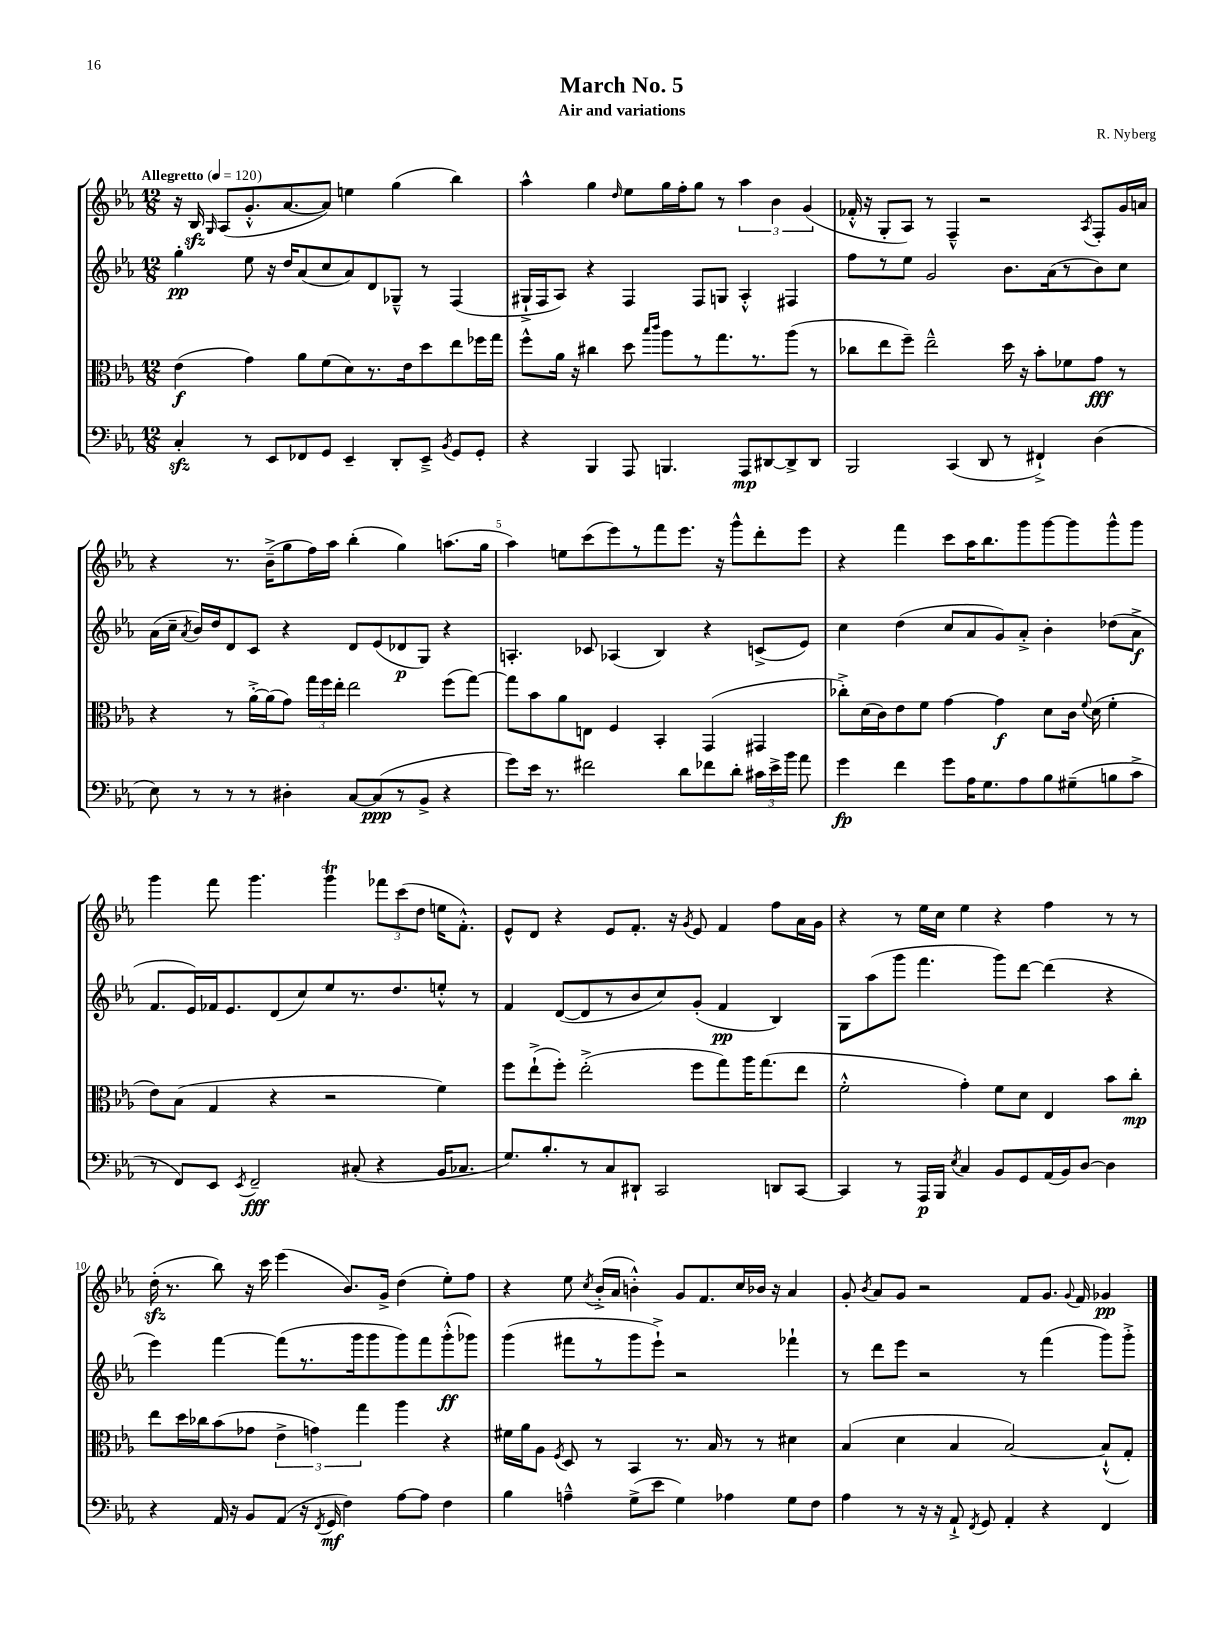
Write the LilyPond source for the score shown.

\header { title = "March No. 5" composer = "R. Nyberg" subtitle = "Air and variations" }
<<
\new StaffGroup <<
\new Staff = "s0" {
    \clef treble \key ees \major \numericTimeSignature \time 12/8 \tempo "Allegretto" 4 = 120
    \autoBeamOff r16 bes16\sfz \grace { g16 } aes8[( g'8.-.-^ aes'8.~ aes'8]) e''4 g''4( bes''4) |
    aes''4-^ g''4 \grace { d''16 } ees''8[ g''16 f''16-. g''8] r8 \tuplet 3/2 { aes''4 bes'4 g'4( } |
    fes'16-.-^ r16 g8[-. aes8]) r8 f4---^ r2 \acciaccatura { aes8 } f8[-. g'16 a'16] |
    r4 r8. bes'16[--->( g''8 f''16) aes''16] bes''4-.( g''4) a''8.[( g''16] |
    aes''4) e''8[ c'''8( ees'''8) r8 f'''8 ees'''8.] r16 g'''8[-^ d'''8-. ees'''8] |
    r4 f'''4 c'''8[ aes''16 bes''8. g'''8 g'''8~ g'''8 g'''8-^ g'''8] |
    g'''4 f'''8 g'''4. g'''4\trill \tuplet 3/2 { fes'''8[ c'''8( d''8] } e''16[ f'8.]-.-^) |
    ees'8[-^ d'8] r4 ees'8[ f'8.]-. r16 \acciaccatura { g'8 } ees'8 f'4 f''8[ aes'16 g'16] |
    r4 r8 ees''16[ c''16] ees''4 r4 f''4 r8 r8 |
    d''16-.\sfz( r8. bes''8) r16 c'''16 ees'''4( bes'8.[) g'16]-> d''4( ees''8[-.) f''8] |
    r4 ees''8 \acciaccatura { c''8 } bes'16[-.->( aes'16] b'4-.-^) g'8[ f'8. c''16 bes'16] r16 aes'4 |
    g'8-. \acciaccatura { bes'8 } aes'8[ g'8] r2 f'8[ g'8.] \appoggiatura { g'8 } f'16 ges'4\pp \bar "|." |
}
\new Staff = "s1" {
    \clef treble \key ees \major \numericTimeSignature \time 12/8
    \autoBeamOff g''4-.\pp ees''8 r16 d''16[ aes'8( c''8 aes'8) d'8 ges8]---^ r8 f4( |
    gis16[-!-> f16 aes8]) r4 f4 f8[ g8] aes4-.-^ fis4 |
    f''8[ r8 ees''8] g'2 bes'8.[ aes'16( r8 bes'8) c''8] |
    aes'16[( c''16]-- \acciaccatura { aes'8 } bes'16[) d''16 d'8 c'8] r4 d'8[ ees'8( des'8\p g8]) r4 |
    a4.-. ces'8 aes4( bes4) r4 c'8[->( ees'8]) |
    c''4 d''4( c''8[ aes'8 g'8) aes'8]-.-> bes'4-. des''8[( aes'8]->\f |
    f'8.[ ees'16) fes'16 ees'8. d'8( c''8) ees''8 r8. d''8. e''8]-.-^ r8 |
    f'4 d'8[~( d'8 r8 bes'8 c''8) g'8]-.( f'4\pp bes4) |
    g8[ aes''8( g'''8] f'''4. g'''8[) d'''8]~ d'''4( r4 |
    ees'''4) f'''4~ f'''8[( r8. g'''16 g'''8 g'''8) f'''8 g'''8-.-^\ff( ges'''8]) |
    g'''4( fis'''8[ r8 g'''8 ees'''8]-!->) r2 fes'''4-! |
    r8 d'''8[ ees'''8] r2 r8 f'''4( g'''8[) g'''8]-.-> \bar "|." |
}
\new Staff = "s2" {
    \clef alto \key ees \major \numericTimeSignature \time 12/8
    \autoBeamOff ees'4\f( g'4) aes'8[ f'8( d'8) r8. ees'16 d''8 ees''8 fes''16 g''16] |
    f''8[-^ aes'16] r16 cis''4 d''8 \grace { bes''16[ c'''16] } aes''8[ r8 g''8. r8. aes''8]( r8 |
    ces''8[ ees''8 f''8]--) ees''2---^ d''16 r16 bes'8[-. fes'8 g'8]\fff r8 |
    r4 r8 aes'16[~-.-> aes'16( g'8]) \tuplet 3/2 { g''16[ f''16 ees''16]-. } ees''2 f''8[( g''8]~) |
    g''8[ bes'8 aes'8 e8] f4 bes,4-. g,4( gis,4 |
    ces''8[-.->) d'16( c'16) ees'8 f'8] g'4~ g'4\f d'8[ c'16] \appoggiatura { f'8 } d'16( f'4-. |
    ees'8[) bes8]( g4 r4 r2 f'4) |
    f''8[ ees''8-!->( f''8]-.) ees''2-.->( f''8[ g''8) aes''16 g''8.( ees''8] |
    f'2-.-^ g'4-.) f'8[ d'8] ees4 bes'8[ c''8]-.\mp |
    ees''8[ d''16 ces''16 bes'8( ges'8] \tuplet 3/2 { ees'4-> g'4) g''4 } aes''4 r4 |
    fis'16[ aes'16 aes8] \acciaccatura { f8 } d8 r8 bes,4 r8. bes16 r8 r8 dis'4 |
    bes4( d'4 bes4 bes2~) bes8[-!-^( g8]-.) \bar "|." |
}
\new Staff = "s3" {
    \clef bass \key ees \major \numericTimeSignature \time 12/8
    \autoBeamOff c4-.\sfz r8 ees,8[ fes,8 g,8] ees,4-- d,8[-. ees,8]---> \acciaccatura { bes,8 } g,8[ g,8]-. |
    r4 bes,,4 aes,,8 b,,4. aes,,8[\mp dis,8~ dis,8-> dis,8] |
    bes,,2 c,4( d,8 r8 fis,4-!->) d4( |
    ees8) r8 r8 r8 dis4-. c8[~ c8\ppp( r8 bes,8]-> r4 |
    g'8[) ees'16] r8. fis'2 d'8[ fes'8 d'8]-. \tuplet 3/2 { cis'16[ ees'16-> bes'16] } aes'8 |
    g'4\fp f'4 g'8[ aes16 g8. aes8 bes8 gis8--( b8 c'8]-> |
    r8 f,8[) ees,8] \acciaccatura { ees,8 } f,2--\fff cis8-.( r4 bes,16[ ces8.] |
    g8.[) bes8.-. r8 c8 dis,8]-! c,2 d,8[ c,8]~ |
    c,4 r8 aes,,16[\p bes,,16] \acciaccatura { ees8 } c4 bes,8[ g,8 aes,16( bes,16) d8]~ d4 |
    r4 aes,16 r16 bes,8[ aes,8]( r16 \acciaccatura { f,8 } g,16\mf f4) aes8[~ aes8] f4 |
    bes4 a4---^ g8[->( ees'8] g4) aes4 g8[ f8] |
    aes4 r8 r16 r16 aes,8-!-> \acciaccatura { f,8 } g,8 aes,4-. r4 f,4 \bar "|." |
}
>>
>>
\layout { \context { \Score \override BarNumber.break-visibility = ##(#f #t #t) barNumberVisibility = #(every-nth-bar-number-visible 5) } }
